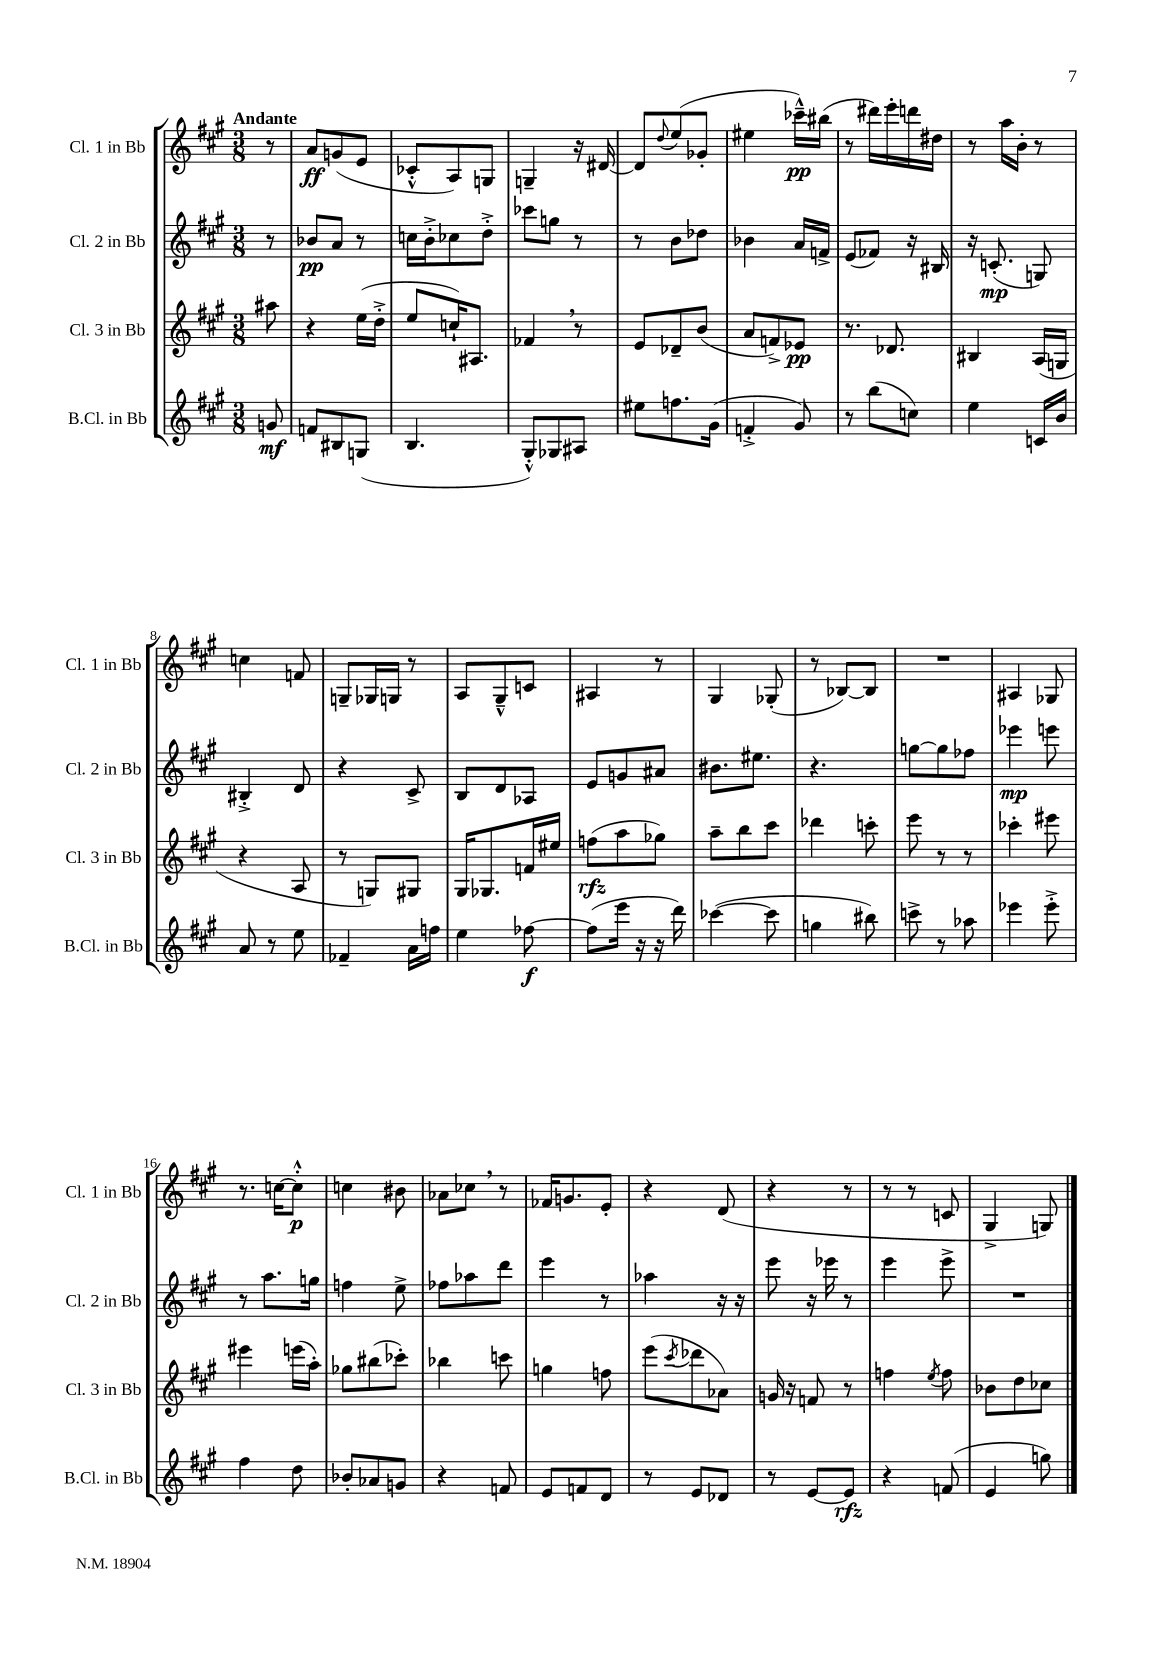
<<
\new StaffGroup <<
\new Staff = "s0" \with { instrumentName = "Cl. 1 in Bb" shortInstrumentName = "Cl. 1 in Bb" } {
    \clef treble \key a \major \numericTimeSignature \time 3/8 \partial 8 \tempo "Andante"
    r8 |
    a'8\ff g'8( e'8 |
    ces'8-.-^ a8) g8 |
    g4-- r16 dis'16~ |
    dis'8 \appoggiatura { d''8 } e''8( ges'8-. |
    eis''4 ces'''16---^\pp) bis''16( |
    r8 dis'''16) e'''16-. d'''16 dis''16 |
    r8 a''16 b'16-. r8 |
    c''4 f'8 |
    g8-- ges16 g16 r8 |
    a8 gis8---^ c'8 |
    ais4 r8 |
    gis4 ges8-.( |
    r8 bes8~) bes8 |
    R4. |
    ais4 ges8 |
    r8. c''16~ c''8-.-^\p |
    c''4 bis'8 |
    aes'8 ces''8 \breathe r8 |
    fes'16 g'8. e'8-. |
    r4 d'8( |
    r4 r8 |
    r8 r8 c'8 |
    gis4-> g8) \bar "|." |
}
\new Staff = "s1" \with { instrumentName = "Cl. 2 in Bb" shortInstrumentName = "Cl. 2 in Bb" } {
    \clef treble \key a \major \numericTimeSignature \time 3/8 \partial 8
    r8 |
    bes'8\pp a'8 r8 |
    c''16 b'16-.-> ces''8 d''8-.-> |
    ces'''8 g''8 r8 |
    r8 b'8 des''8 |
    bes'4 a'16 f'16-> |
    e'8( fes'8) r16 bis16 |
    r16 c'8.-.\mp( g8) |
    bis4-.-> d'8 |
    r4 cis'8-> |
    b8 d'8 aes8 |
    e'8 g'8 ais'8 |
    bis'8. eis''8. |
    r4. |
    g''8~ g''8 fes''8 |
    ees'''4\mp e'''8 |
    r8 a''8. g''16 |
    f''4 e''8-> |
    fes''8 aes''8 d'''8 |
    e'''4 r8 |
    aes''4 r16 r16 |
    e'''8 r16 ees'''16 r8 |
    e'''4 e'''8-> |
    R4. \bar "|." |
}
\new Staff = "s2" \with { instrumentName = "Cl. 3 in Bb" shortInstrumentName = "Cl. 3 in Bb" } {
    \clef treble \key a \major \numericTimeSignature \time 3/8 \partial 8
    ais''8 |
    r4 e''16( d''16-.-> |
    e''8 c''16-!) ais8. |
    fes'4 \breathe r8 |
    e'8 des'8-- b'8( |
    a'8 f'8->) ees'8\pp |
    r8. des'8. |
    bis4 a16( g16 |
    r4 a8 |
    r8 g8) gis8 |
    gis16 ges8. f'16 eis''16 |
    f''8\rfz( a''8 ges''8) |
    a''8-- b''8 cis'''8 |
    des'''4 c'''8-. |
    e'''8 r8 r8 |
    ces'''4-. eis'''8 |
    eis'''4 e'''16( a''16-.) |
    ges''8 bis''8( ces'''8-.) |
    bes''4 c'''8 |
    g''4 f''8 |
    e'''8( \acciaccatura { cis'''8 } des'''8 aes'8) |
    g'16 r16 f'8 r8 |
    f''4 \acciaccatura { e''8 } f''8 |
    bes'8 d''8 ces''8 \bar "|." |
}
\new Staff = "s3" \with { instrumentName = "B.Cl. in Bb" shortInstrumentName = "B.Cl. in Bb" } {
    \clef treble \key a \major \numericTimeSignature \time 3/8 \partial 8
    g'8\mf |
    f'8 bis8 g8( |
    b4. |
    gis8-.-^) ges8 ais8 |
    eis''8 f''8. gis'16( |
    f'4-.-> gis'8) |
    r8 b''8( c''8) |
    e''4 c'16 b'16 |
    a'8 r8 e''8 |
    fes'4-- a'16 f''16 |
    e''4 fes''8~\f |
    fes''8( e'''16 r16 r16 d'''16) |
    ces'''4~( ces'''8 |
    g''4 bis''8) |
    c'''8-> r8 aes''8 |
    ees'''4 ees'''8-.-> |
    fis''4 d''8 |
    bes'8-. aes'8 g'8 |
    r4 f'8 |
    e'8 f'8 d'8 |
    r8 e'8 des'8 |
    r8 e'8~ e'8\rfz |
    r4 f'8( |
    e'4 g''8) \bar "|." |
}
>>
>>
